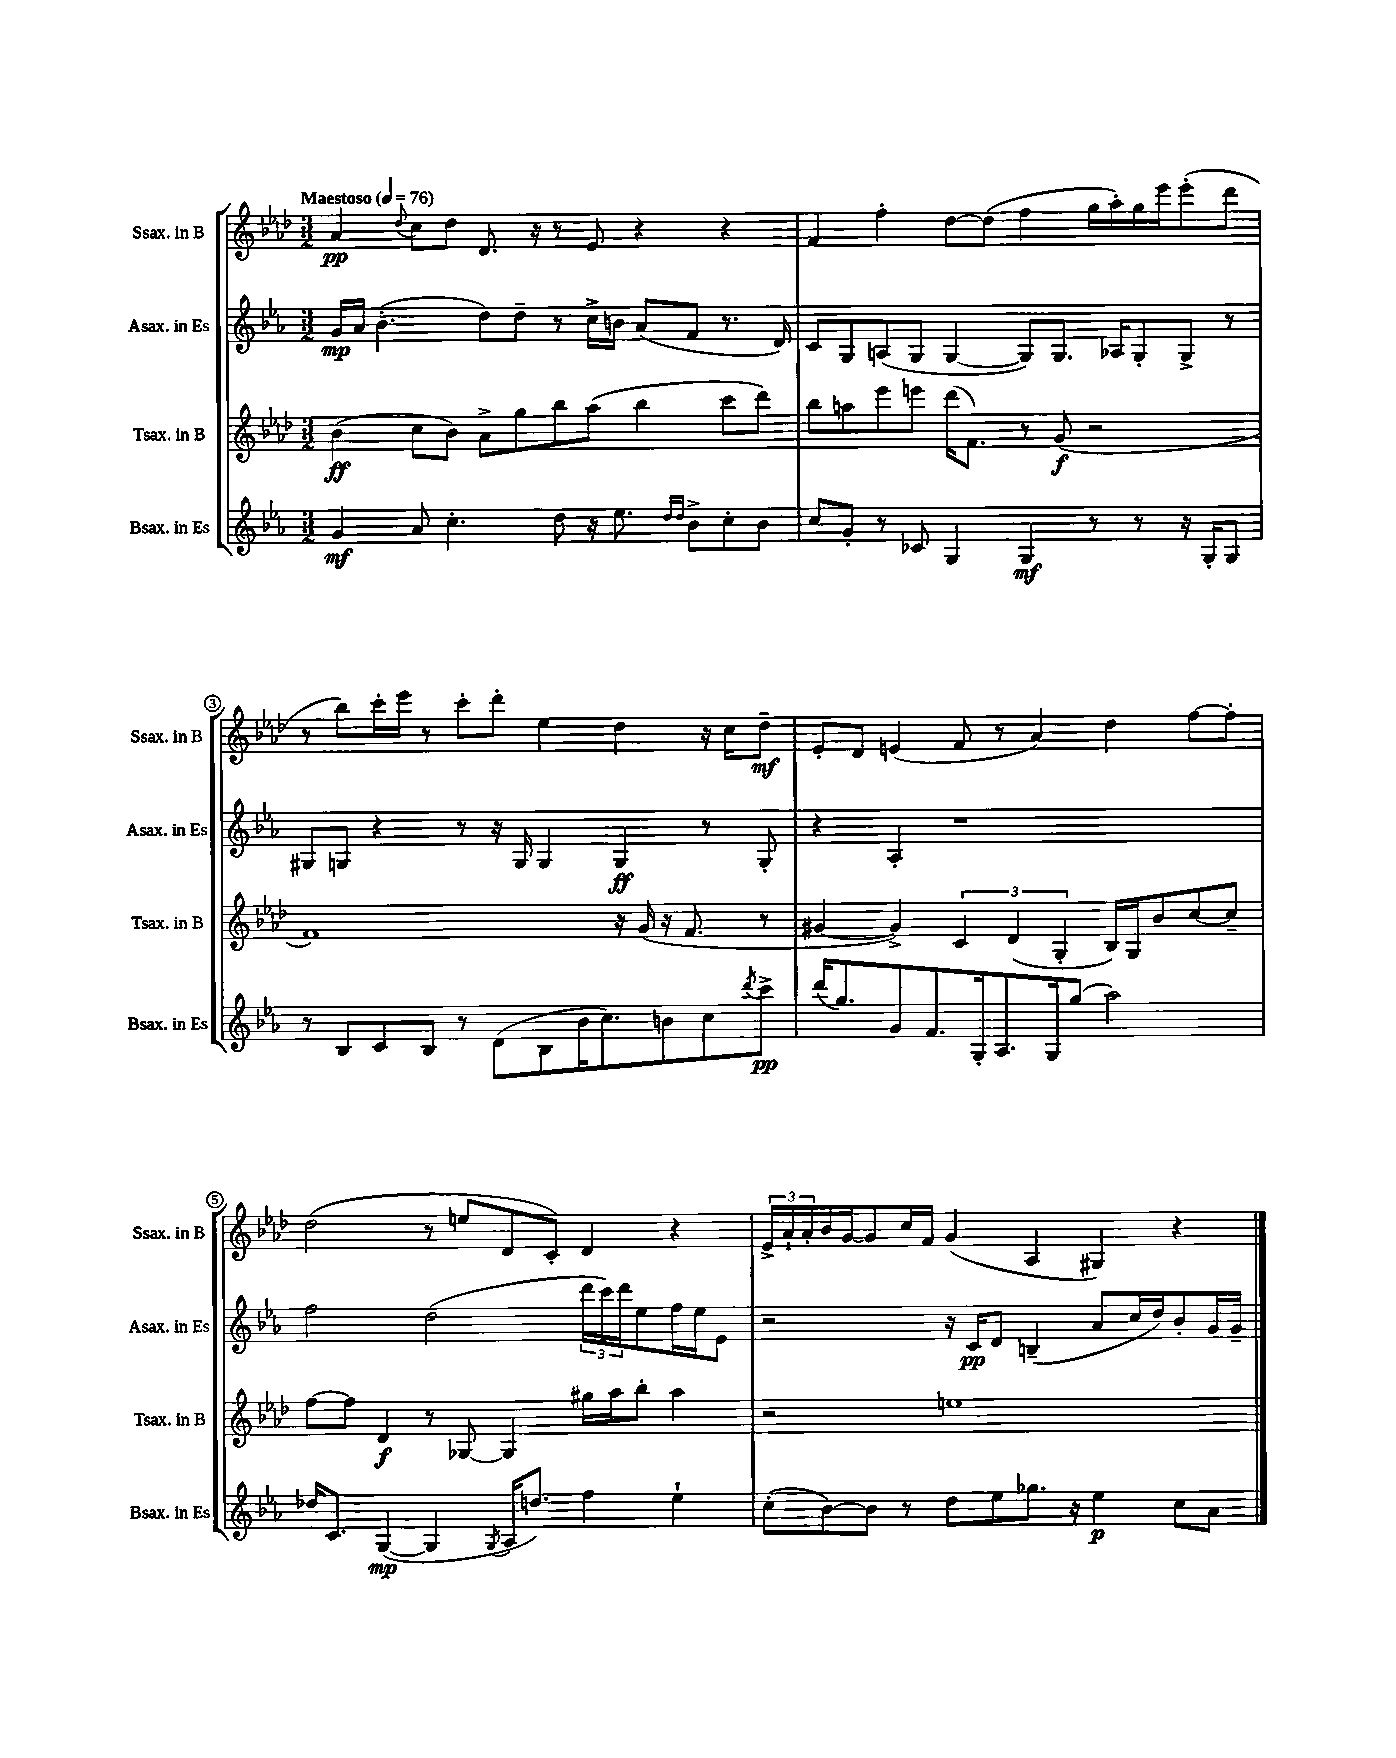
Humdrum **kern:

**kern	**kern	**kern	**kern
*staff4	*staff3	*staff2	*staff1
*clefG2	*clefG2	*clefG2	*clefG2
*k[b-e-a-]	*k[b-e-a-d-]	*k[b-e-a-]	*k[b-e-a-d-]
*M3/2	*M3/2	*M3/2	*M3/2
*MM76	*MM76	*MM76	*MM76
4g/	(4b-\	16g/LL	4a-/
.	.	16a-/JJ	.
.	.	(4.b-'\	.
.	.	.	8qqdd-/
8a-/	8cc\L	.	8cc\L
4.cc'\	8b-\J)	.	8dd-\J
.	8a-^\L	8dd\L)	8.d-/
.	8gg\	8dd~\J	.
.	.	.	16r
8dd\	8bb-\	8r	8r
16r	(8aa-\J	16cc^\LL	8e-/
8.ee-\	.	16b\JJ	.
.	4bb-\	(8a-/L	4r
16qqdd/LL	.	.	.
16qqdd/JJ	.	.	.
8b-^\L	.	8f/J	.
8cc'\	8ccc\L	8.r	4r
8b-\J	8ddd-\J)	.	.
.	.	16d/)	.
=	=	=	=
8cc/L	8bb-\L	8c/L	4f/
8g'/J	8aa\	8G/	.
8r	8eee-\	(8A/	4ff'\
8c-/	8eee\J	8G/J	.
4G/	(16ddd-\LK	[4G/	[8dd-\L
.	8.f\J)	.	.
.	.	.	(8dd-\]J
4G/	8r	8G/]L)	4ff\
.	(8g/	8.G/J	.
8r	2r	.	16gg\LL
.	.	16A-/LK	16aa-'\)
8r	.	8G'/	16gg\
.	.	.	16eee-\J
16r	.	8G^/J	(8eee-'\
16G'/LK	.	.	.
8G/J	.	8r	8ddd-\J
=	=	=	=
8r	1f)	8G#/L	8r
8B-/L	.	8G/J	8bb-\L)
8c/	.	4r	16ccc'\L
.	.	.	16eee-\JJ
8B-/J	.	.	8r
8r	.	8r	8ccc'\L
(8d\L	.	16r	8ddd-'\J
.	.	16G/	.
8B-\	.	4G/	4ee-\
16b-\K	.	.	.
8.cc\)	.	.	.
.	16r	4G/	4dd-\
.	(16g/	.	.
8b\	16r	.	.
.	8.f/	.	.
8cc\	.	8r	16r
.	.	.	16cc\LK
8qddd/	.	.	.
8ccc^\J	8r	8G'/	8dd-~\J
=	=	=	=
(16ddd/LK	[4g#/	4r	8e-'/L
8.gg/)	.	.	.
.	.	.	8d-/J
8g/	4g#^/])	4A-'/	(4e/
8.f/	.	.	.
.	6c/	1r	8f/
16G'/k	.	.	.
8.A-/	.	.	8r
.	(6d-/	.	.
.	.	.	4a-/)
16G/k	.	.	.
.	6G'/	.	.
(8gg/J	.	.	.
2aa-\)	16B-/LL)	.	4dd-\
.	16G/J	.	.
.	8b-/	.	.
.	[8cc/	.	[8ff\L
.	8cc~/]J	.	8ff'\]J
=	=	=	=
16dd-/LK	[8ff\L	2ff\	(2dd-\
8.c/J	.	.	.
.	8ff\]J	.	.
([4G/	4d-/	.	.
4G/]	8r	(2dd\	8r
.	[8G-/	.	8ee/L
8qG/	.	.	.
16A-/LK	4G-/]	.	8d-/
8.dd/J)	.	.	.
.	.	.	8c'/J)
4ff\	16gg#\LL	24ddd\LL	4d-/
.	.	24ccc\)	.
.	16aa-\J	.	.
.	.	24ddd\J	.
.	8bb-'\J	8ee-\	.
4ee-`\	4aa-\	16ff\L	4r
.	.	16ee-\J	.
.	.	8e-\J	.
=	=	=	=
(8cc'\L	2r	2r	24e-^/LL
.	.	.	24a-`/
.	.	.	24a-'/
[8b-\)	.	.	16b-/
.	.	.	[16g/J
8b-\]J	.	.	8g/]
8r	.	.	16cc/L
.	.	.	16f/JJ
8dd\L	1ee	16r	(4g/
.	.	16c/LK	.
8ee-\	.	8d/J	.
8.gg-\J	.	(4B~/	4A-/
16r	.	.	.
4ee-\	.	8a-/L	4G#/)
.	.	16cc/L	.
.	.	16dd/J)	.
8cc\L	.	8b-'/	4r
8a-\J	.	16g/L	.
.	.	16g~/JJ	.
==	==	==	==
*-	*-	*-	*-
